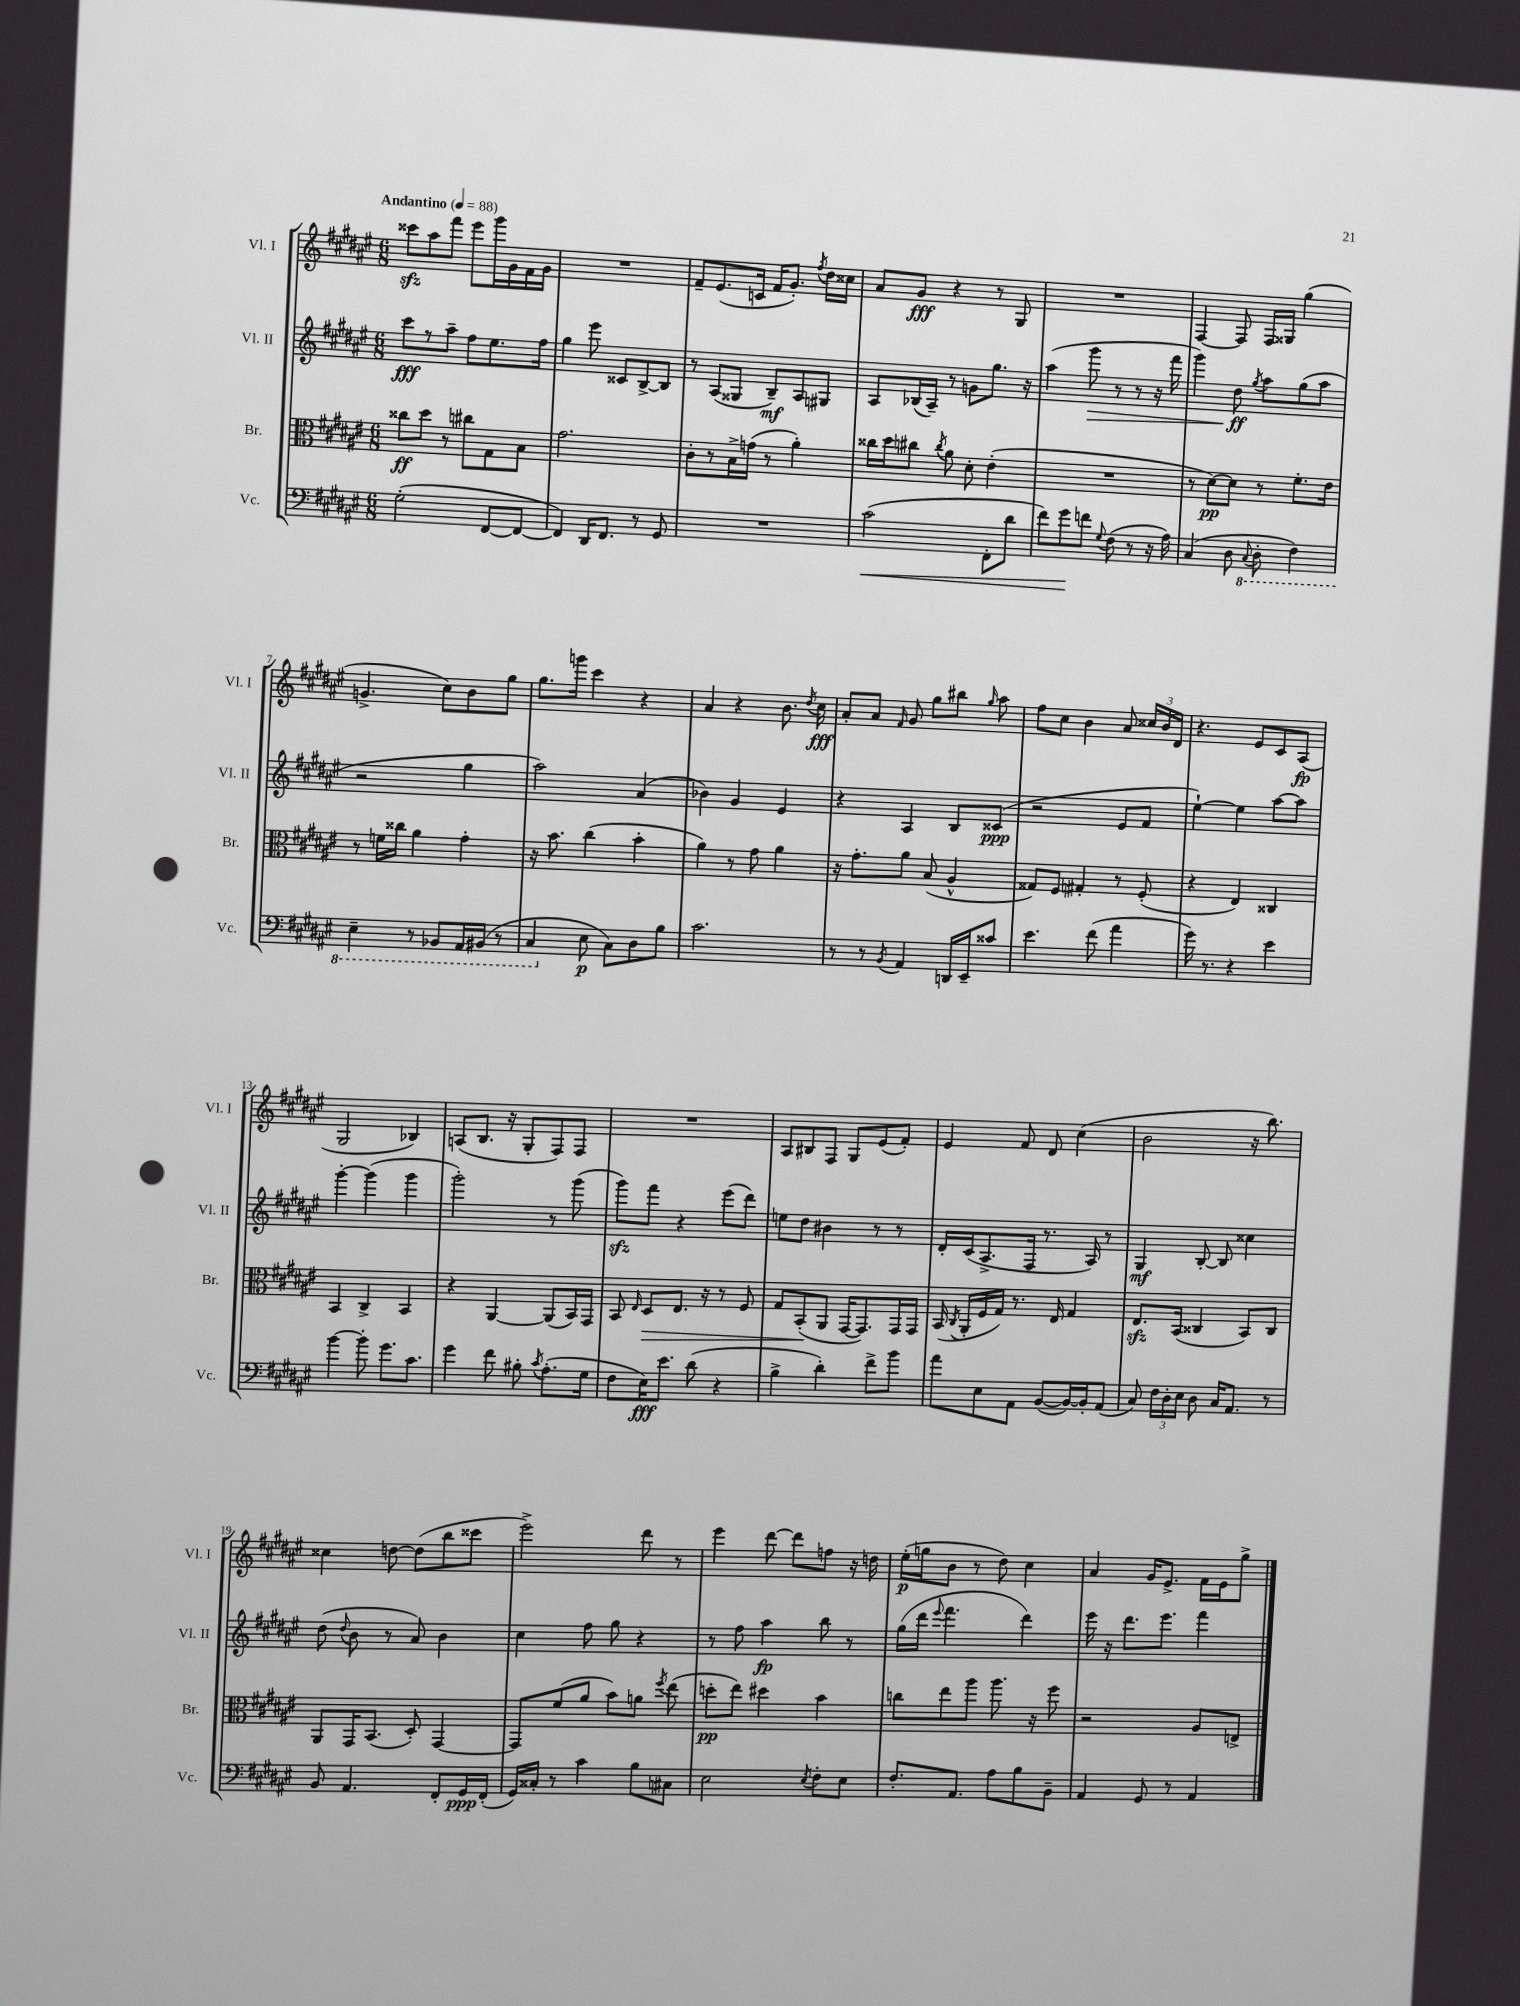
<<
\new StaffGroup <<
\new Staff = "s0" \with { instrumentName = "Vl. I" shortInstrumentName = "Vl. I" } {
    \clef treble \key fis \major \numericTimeSignature \time 6/8 \tempo "Andantino" 4 = 88
    \autoBeamOff cisis'''8[\sfz ais''8 fis'''8] eis'''8[ gis'''16 gis'16 fis'16 gis'16] |
    R2. |
    fis'8[-- eis'8.( c'16] fis'16[ gis'8.]-.) \acciaccatura { fis''8 } dis''16[ cisis''16] |
    ais'8[ gis'8]\fff r4 r8 gis8 |
    R2. |
    fis4~ fis8 fis16[ gisis16] gis''4( |
    g'4.-> cis''8[) b'8 gis''8] |
    gis''8.[ g'''16] cis'''4 r4 |
    ais'4 r4 b'8. \acciaccatura { dis''8 } cis''16\fff |
    ais'8[-. ais'8] \grace { fis'16 } gis'8 gis''8[ bis''8] \grace { gis''16 } ais''8 |
    fis''8[ cis''8] b'4 ais'8 \tuplet 3/2 { cisis''16[ b'16 dis'16] } |
    r4. eis'8[ cis'8 ais8]\fp( |
    gis2 bes4) |
    a8[( b8.] r16 gis8[-. fis8) fis8] |
    R2. |
    ais8[ bis8 fis8] gis8[ eis'8( fis'8]-.) |
    eis'4 fis'8 dis'8 cis''4( |
    b'2 r16 b''8.) |
    cisis''4 d''8~ d''8[( b''8 cisis'''8] |
    eis'''2->) dis'''8 r8 |
    eis'''4 dis'''8~ dis'''8[ f''8] r16 d''16 |
    eis''16[-.\p( g''16 b'8] r8 dis''8) cis''4 |
    ais'4 gis'16[ eis'8.]-> fis'16[ eis'16 gis''8]-> \bar "|." |
}
\new Staff = "s1" \with { instrumentName = "Vl. II" shortInstrumentName = "Vl. II" } {
    \clef treble \key fis \major \numericTimeSignature \time 6/8
    \autoBeamOff cis'''8[\fff r8 ais''8]-- fis''8[ eis''8. fis''16] |
    gis''4 eis'''8 cisis'8[ b8~-> b8] |
    r8 ais8[( gisis8] b8[--\mf) ais8 gis8] |
    ais8[ bes16( ais16]--) r8 g'8[ gis''8.] r16 |
    ais''4( gis'''8\> r8 r8 r16 fis'''16 |
    gis'''4) dis''8\ff\! \acciaccatura { gis''8 } ais''8[ gis''8( ais''8] |
    r2 gis''4 |
    ais''2) ais'4( |
    bes'4) gis'4 eis'4 |
    r4 ais4 b8[ cisis'8]\ppp( |
    r2 eis'8[ fis'8] |
    eis''4~-!) eis''4 ais''8[~ ais''8] |
    gis'''4~-. gis'''4( gis'''4 |
    gis'''2-.) r8 gis'''8( |
    gis'''8[\sfz) fis'''8] r4 eis'''8[( dis'''8]) |
    e''8[ dis''8] bis'4 r8 r8 |
    dis'16[-. cis'16( ais8.-> fis16] r8. ais16) r8 |
    gis4\mf b8~-. b8 cisis''4 |
    dis''8( \appoggiatura { dis''8 } b'8 r8 ais'8) b'4 |
    cis''4 fis''8 gis''8 r4 |
    r8 fis''8 ais''4\fp b''8 r8 |
    gis''16[( dis'''16] \appoggiatura { eis'''8 } fis'''4. dis'''4) |
    eis'''16 r16 dis'''8.[ eis'''8.] fis'''4 \bar "|." |
}
\new Staff = "s2" \with { instrumentName = "Br." shortInstrumentName = "Br." } {
    \clef alto \key fis \major \numericTimeSignature \time 6/8
    \autoBeamOff cisis''8[\ff dis''8] r8 cis''8[ gis8 b8] |
    gis'2. |
    cis'8[-. r8 b16-> g'16]( r8 ais'4-.) |
    cisis''16[ dis''16 cis''8] \acciaccatura { cis''8 } ais'8 dis'8-. eis'4-.( |
    R2. |
    r8 dis'8[~\pp) dis'8] r8 fis'8.[-. eis'16] |
    r8 f'16[ cisis''16] ais'4 gis'4-. |
    r16 b'8. cis''4( b'4-. |
    ais'4) r8 gis'8 ais'4 |
    r16 gis'8.[-. ais'8] b8( ais4-^ |
    gisis8[) fis8] gis4-. r8 fis8-.( |
    r4 eis4) cisis4 |
    b,4 cis4-> b,4 |
    r4 ais,4~ ais,8[( b,16) gis,16] |
    b,8 \grace { eis16 } dis8[\> eis8.] r16 r8 fis8 |
    gis8[ b,8-.\!( ais,8] gis,16[~ gis,8.) gis,16 gis,16] |
    b,16( \acciaccatura { cis8 } ais,16[-. fis16 gis16]) r8. eis16 gis4 |
    eis8.[\sfz b,16]( cisis4 b,8[) cisis8] |
    ais,8[ gis,16 b,8.]( dis8-.) gis,4~ |
    gis,8[ fis'8( ais'8] b'8[) a'8] \acciaccatura { fis''8 } eis''8( |
    d''8[-.\pp eis''8]) dis''4 b'4 |
    c''8[ eis''8 ais''8] ais''8. r16 fis''8 |
    r2 ais8[ e8]-> \bar "|." |
}
\new Staff = "s3" \with { instrumentName = "Vc." shortInstrumentName = "Vc." } {
    \clef bass \key fis \major \numericTimeSignature \time 6/8
    \autoBeamOff gis2-.( fis,8[~ fis,8]~ |
    fis,4) dis,16[ fis,8.] r8 gis,8 |
    R2. |
    cis'2\<( fis,8[-. dis'8] |
    fis'8[) gis'8\! f'8] \appoggiatura { gis8 } fis8( r8 r16 ais16) |
    cis4( dis8 \ottava #-1 \appoggiatura { cis,8 } dis,8-. fis,4) |
    eis,4-- r8 bes,,8[ ais,,16 bis,,16]( r8 |
    cis,4 \ottava #0 eis8\p cis8[) dis8 b8] |
    cis'2. |
    r8 r8 \acciaccatura { b,8 } ais,4 d,16[ eis,16-- cisis'8] |
    eis'4. fis'8( ais'4 |
    gis'16) r8. r4 eis'4 |
    b'4~ b'8-. gis'8.[ cis'8.] |
    gis'4 fis'8 bis8-. \acciaccatura { cis'8 } ais8.[-.( gis16] |
    fis8[ eis16\fff) eis'8.] dis'8( r4 |
    b4-> dis'4-.) fis'8[-> b'8] |
    ais'8[ eis8 ais,8] b,8[~( b,16~) b,16-. ais,8]( |
    cis8) \tuplet 3/2 { fis16[ dis16-. eis16] } dis8 cis16[ ais,8.] r8 |
    b,8 ais,4. fis,8[-. gis,16\ppp fis,16]-.( |
    gis,16[) cisis16]-. r8 cis'4 b8[ cis8] |
    eis2 \acciaccatura { eis8 } fis8[-. eis8] |
    fis8.[-. ais,8.] ais8[ b8 b,8]-- |
    ais,4 gis,8 r8 ais,4 \bar "|." |
}
>>
>>
